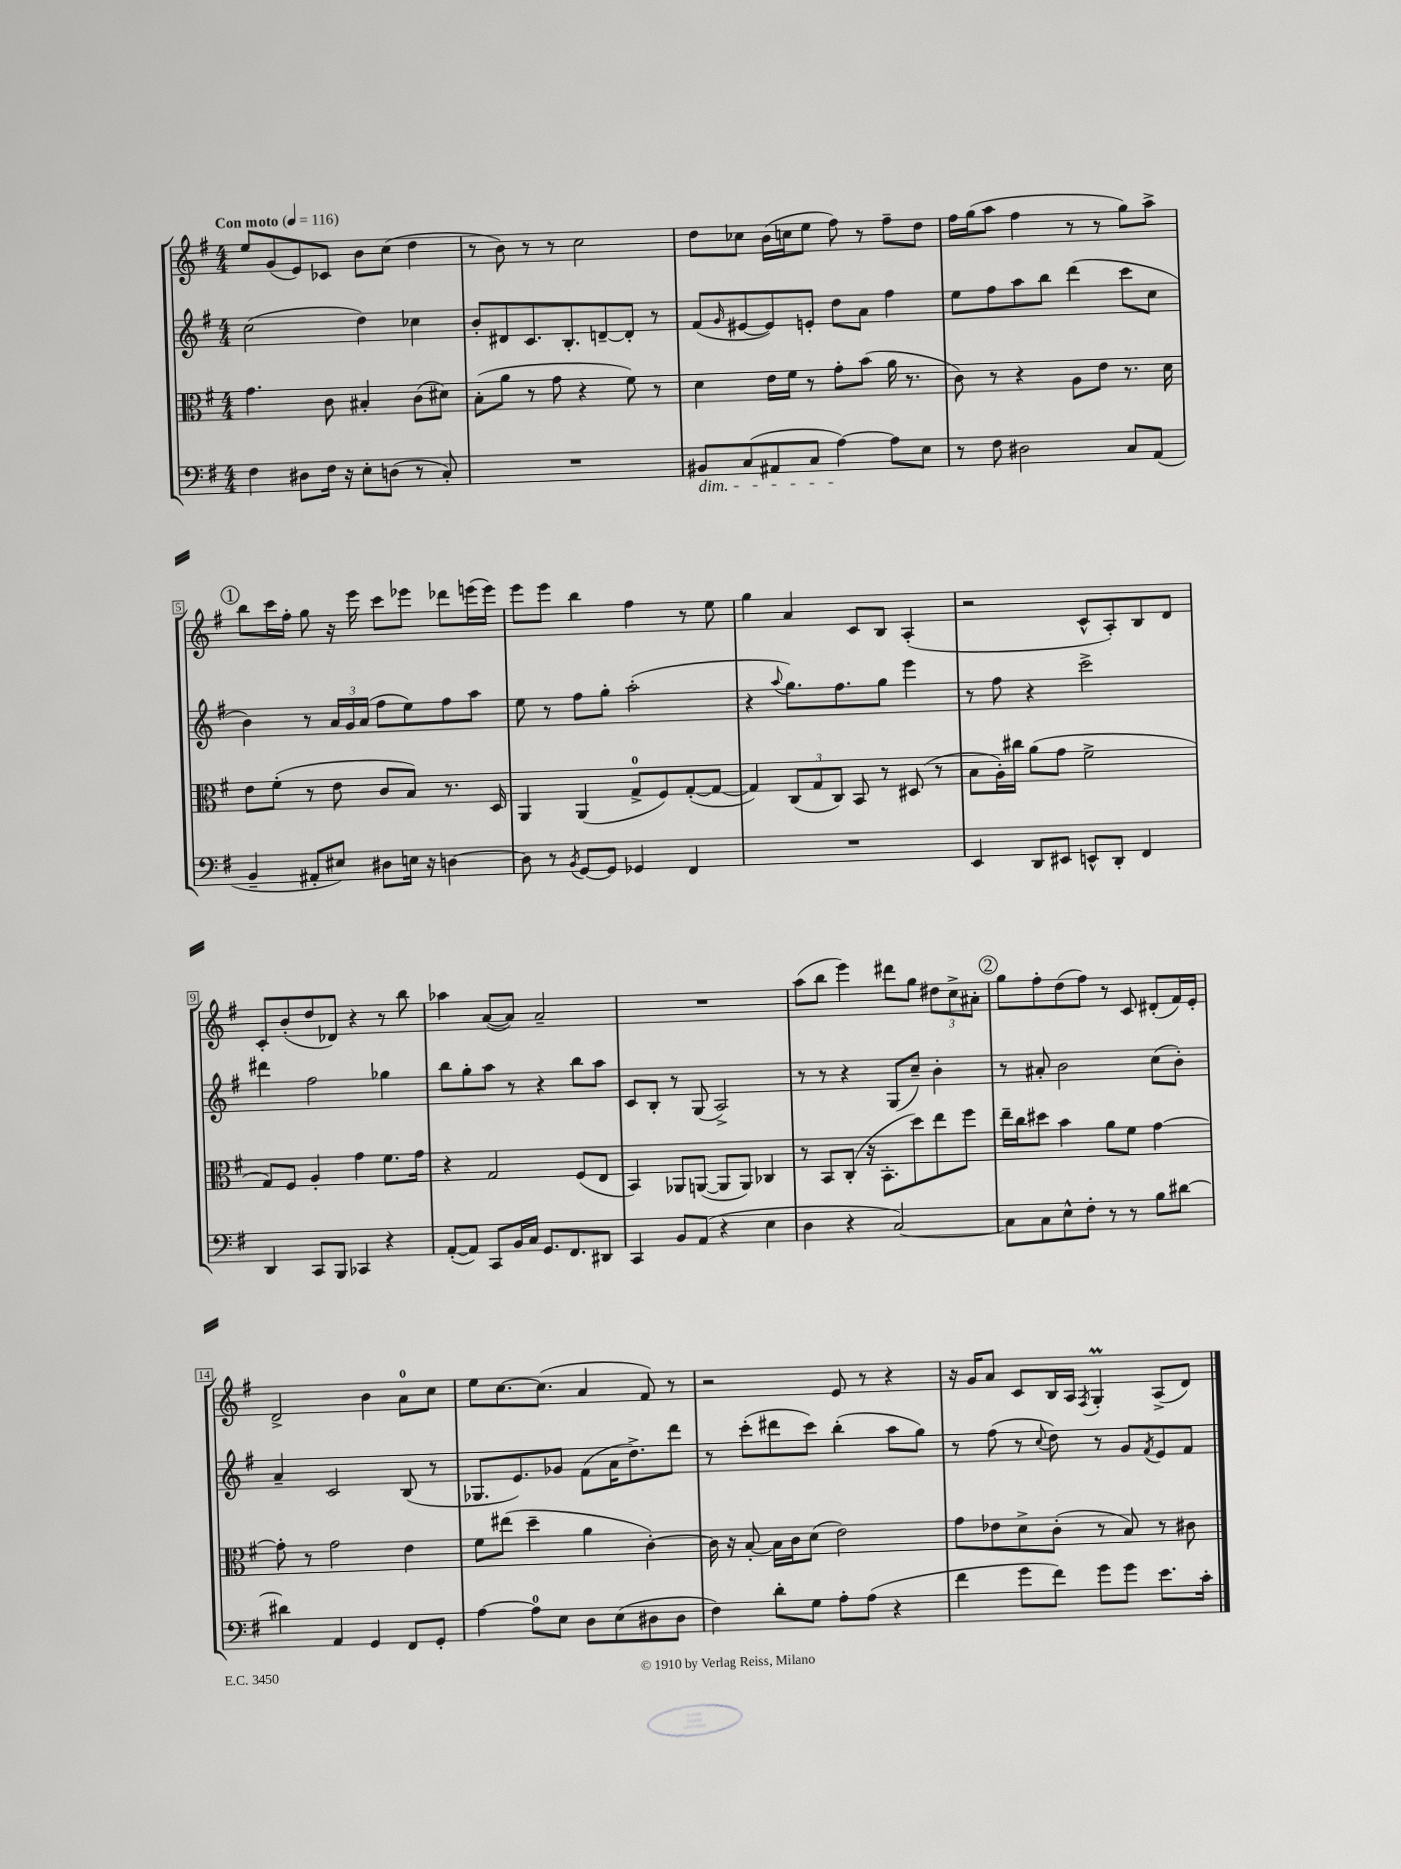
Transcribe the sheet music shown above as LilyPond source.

<<
\new StaffGroup <<
\new Staff = "s0" {
    \clef treble \key g \major \numericTimeSignature \time 4/4 \tempo "Con moto" 4 = 116
    e''8 g'8( e'8) ces'8 b'8 c''8( d''4 |
    r8 b'8) r8 r8 c''2 |
    d''8 ces''8 b'16( c''16 e''8 fis''8) r8 fis''8-- d''8 |
    fis''16 g''16( a''8 fis''4 r8 r8 g''8) a''8-> |
    \mark \markup { \circle "1" } b''8 c'''16 fis''16-. g''8 r16 e'''16 c'''8 ees'''8 des'''8 e'''16( e'''16) |
    e'''8 e'''8 b''4 fis''4 r8 e''8 |
    g''4 a'4 c'8 b8 a4-.( |
    r2 c'8-^ a8-.) b8 d'8 |
    c'8-. b'8-.( d''8 des'8) r4 r8 b''8 |
    aes''4 a'8~( a'8) a'2-- |
    R1 |
    a''8( b''8 e'''4) dis'''8 g''8 \tuplet 3/2 { dis''8 c''8-> ais'8-. } |
    \mark \markup { \circle "2" } g''8 fis''8-. d''8( fis''8) r8 c'8 dis'8-.( fis'16) e'16-. |
    d'2-> b'4 a'8-0 c''8 |
    e''8 c''8.~ c''8.( a'4 fis'8) r8 |
    r2 e'8 r8 r4 |
    r16 g'16 a'8 c'8 b16 a16 \acciaccatura { fis8 } g4-.\prall a8->( d'8) \bar "|." |
}
\new Staff = "s1" {
    \clef treble \key g \major \numericTimeSignature \time 4/4
    c''2( d''4) ces''4 |
    b'8-. dis'8 c'8. b8.-. d'8~-- d'8-. r8 |
    fis'8( \grace { g'16 } eis'8~ eis'8) e'8-. d''8 a'8 fis''4 |
    e''8 fis''8 a''8 b''8 d'''4( c'''8 c''8 |
    \mark \markup { \circle "1" } b'4) r8 \tuplet 3/2 { a'16 g'16 a'16( } fis''8 e''8) fis''8 a''8 |
    e''8 r8 fis''8 g''8-. a''2-.( |
    r4 \appoggiatura { a''8 } g''8.) fis''8. g''8 e'''4 |
    r8 fis''8 r4 c'''2-> |
    dis'''4 fis''2 ges''4 |
    b''8 g''8-. a''8 r8 r4 b''8 a''8 |
    c'8 b8-. r8 g8( a2->) |
    r8 r8 r4 g8( c''8--) b'4-. |
    \mark \markup { \circle "2" } r8 ais'8-. b'2 c''8( b'8-.) |
    a'4-- c'2 b8( r8 |
    ges8. e'8.) ges'8 fis'8( a'16 d''8.->) d'''8 |
    r8 c'''8-.( dis'''8 c'''8) b''4-.( a''8 g''8) |
    r8 fis''8( r8 \appoggiatura { c''8 } d''8) r8 g'8 \acciaccatura { fis'8 } e'8 fis'8 \bar "|." |
}
\new Staff = "s2" {
    \clef alto \key g \major \numericTimeSignature \time 4/4
    g'4. c'8 bis4-. c'8( dis'8) |
    b8-.( a'8 r8 g'8 r4 fis'8) r8 |
    d'4 e'16 fis'16 r8 g'8-. b'8( a'16 r8. |
    c'8) r8 r4 a8 e'8 r8. d'16 |
    \mark \markup { \circle "1" } e'8 fis'8-.( r8 e'8 c'8 b8) r8. d16 |
    a,4 a,4( g8-0-> fis8) g8~-.( g8~ |
    g4) \tuplet 3/2 { c8( g8 c8) } b,8 r8 dis8( r8 |
    b8 a16-.) cis''16 a'8( g'8 fis'2-> |
    g8) fis8 a4-. g'4 fis'8. g'16 |
    r4 g2 fis8( e8 |
    b,4) aes,8 a,8~( a,8 a,8) ces4 |
    r8 b,8 c8-.( r16 b,8.-. d''8) e''8 fis''8 |
    \mark \markup { \circle "2" } e''16-- c''16 dis''8 b'4 a'8 fis'8 g'4~ |
    g'8-. r8 g'2 e'4 |
    fis'8 eis''8( d''4-- a'4 c'4~-.) |
    c'16 r16 b8~-. b16 c'16 d'8( e'2) |
    g'8 ees'8 d'8-> c'8-.( r8 b8) r8 cis'8 \bar "|." |
}
\new Staff = "s3" {
    \clef bass \key g \major \numericTimeSignature \time 4/4
    fis4 dis8 fis16 r16 e8-. d8( r8 c8-.) |
    R1 |
    bis,8\dim c8( ais,8 c8 a4~\!) a8 e8 |
    r8 fis8 dis2 c8 a,8( |
    \mark \markup { \circle "1" } b,4-- ais,8-. eis8) dis8 e16 r16 d4~ |
    d8 r8 \acciaccatura { b,8 } g,8~ g,8 ges,4 fis,4 |
    R1 |
    e,4 d,8 eis,8 e,8-^ d,8-. fis,4 |
    d,4 c,8 b,,8 ces,4 r4 |
    a,8~-.( a,8) c,8 b,16 c16 g,8. fis,8. dis,8 |
    c,4 b,8 a,8( r4 e4 |
    d4 r4 c2~) |
    \mark \markup { \circle "2" } c8 c8 e8-^ fis8-. r8 r8 b8 dis'8~ |
    dis'4 a,4 g,4 fis,8 g,8-. |
    a4~ a8-0 e8 d8 e8( dis8 dis8 |
    fis4) d'8-. g8 a8-. a8( r4 |
    fis'4 g'8 fis'8) g'8 g'8 e'8. c'16-. \bar "|." |
}
>>
>>
\layout { \context { \Score \override BarNumber.stencil = #(make-stencil-boxer 0.1 0.3 ly:text-interface::print) } }
